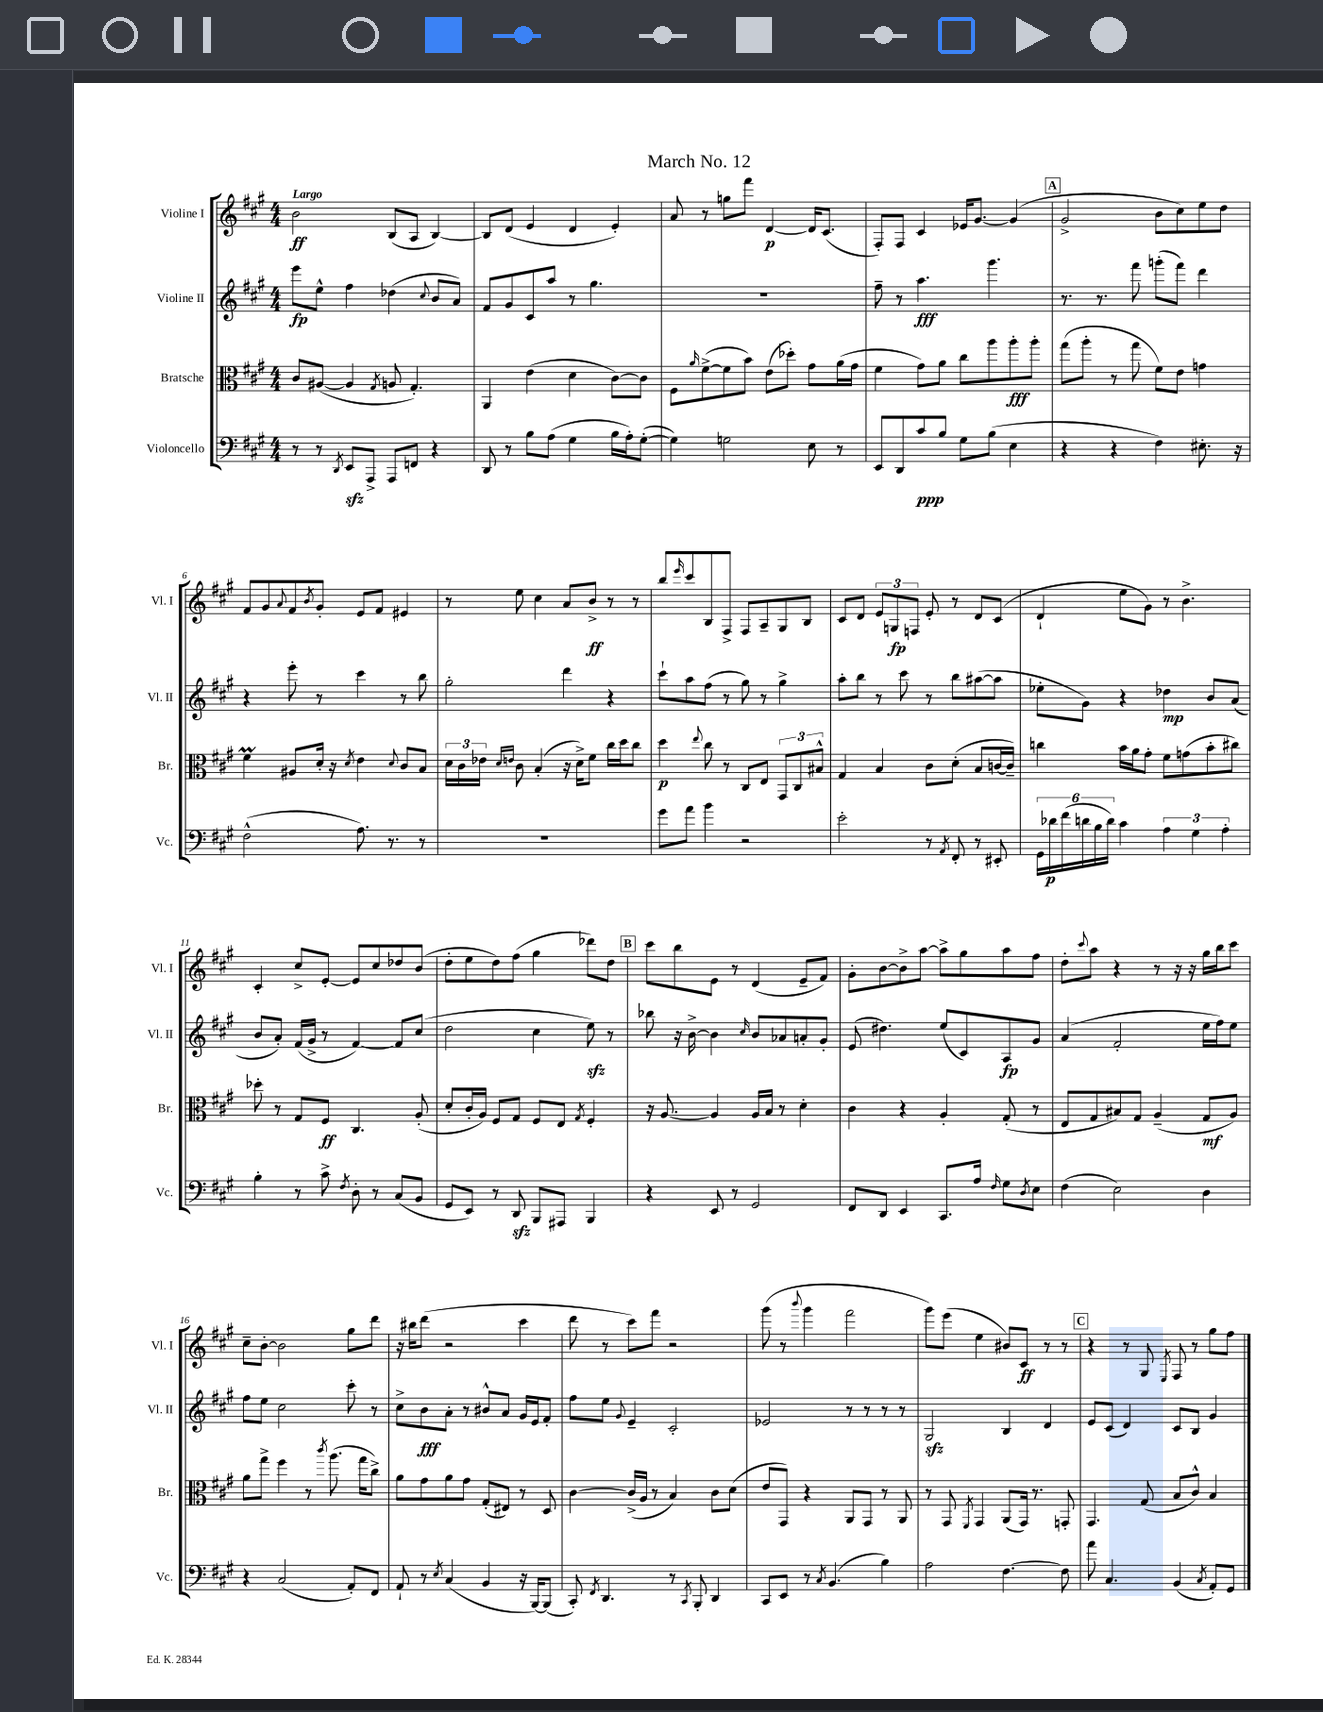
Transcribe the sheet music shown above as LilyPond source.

\header { title = "March No. 12" }
<<
\new StaffGroup <<
\new Staff = "s0" \with { instrumentName = "Violine I" shortInstrumentName = "Vl. I" } {
    \clef treble \key a \major \numericTimeSignature \time 4/4 \tempo "Largo"
    b'2\ff b8( a8 b4~) |
    b8 d'8( e'4 d'4 e'4-.) |
    a'8 r8 g''8 fis'''8 d'4~\p d'16 cis'8.( |
    fis8-.) fis8 cis'4 ees'16 gis'8.~ gis'4( |
    \mark \markup { \box "A" } gis'2-> b'8 cis''8) e''8 d''8 |
    fis'8 gis'8 \appoggiatura { a'8 } fis'8 \acciaccatura { b'8 } gis'8-. e'8 fis'8 eis'4 |
    r8 e''8 cis''4 a'8 b'8->\ff r8 r8 |
    b''8 \grace { e'''16 } cis'''8 b8 fis8-> fis8 a8-- gis8 b8 |
    cis'8 d'8 \tuplet 3/2 { e'8 g8\fp f8 } e'8-. r8 d'8 cis'8( |
    d'4-! e''8 gis'8) r8 b'4.-> |
    cis'4-. cis''8-> e'8~-. e'8 cis''8 des''8 b'8( |
    d''8-. e''8 d''8) fis''8( gis''4 des'''8) d''8 |
    \mark \markup { \box "B" } cis'''8 b''8 e'8 r8 d'4( e'8-- fis'8) |
    gis'8-. b'8~ b'8-> a''8~ a''8-> gis''8 a''8 fis''8 |
    d''8-. \appoggiatura { cis'''8 } a''8 r4 r8 r16 r16 gis''16 b''16 cis'''8 |
    cis''8-- b'8~-. b'2 gis''8 d'''8 |
    r16 bis''16 d'''8( r2 cis'''4 |
    d'''8 r8 cis'''8) fis'''8 r2 |
    gis'''8( r8 \appoggiatura { b'''8 } gis'''4 fis'''2 |
    gis'''8) e'''8( e''4 bis'8) cis'8\ff r8 r8 |
    \mark \markup { \box "C" } r4 r8 gis8 \acciaccatura { e8 } fis8 r8 gis''8 fis''8 \bar "|." |
}
\new Staff = "s1" \with { instrumentName = "Violine II" shortInstrumentName = "Vl. II" } {
    \clef treble \key a \major \numericTimeSignature \time 4/4
    e'''8\fp e''8-^ fis''4 des''4( \appoggiatura { cis''8 } b'8 a'8) |
    fis'8 gis'8 cis'8 a''8 r8 gis''4. |
    R1 |
    fis''8-- r8 a''4.\fff gis'''4. |
    \mark \markup { \box "A" } r8. r8. fis'''8 g'''8-.( fis'''8) d'''4 |
    r4 e'''8-. r8 cis'''4 r8 b''8 |
    gis''2-. d'''4 r4 |
    cis'''8-! a''8 fis''8( r8 gis''8) r8 gis''4-> |
    a''8-. b''8 r8 cis'''8 r8 b''8 ais''8~( ais''8 |
    ees''8-. gis'8) r4 des''4\mp b'8 a'8( |
    b'8 a'8-.) fis'16( gis'16-> r8 fis'4~) fis'8 cis''8( |
    d''2 cis''4 e''8\sfz) r8 |
    \mark \markup { \box "B" } bes''8 r16 b'16~-> b'4 \grace { cis''16 } b'8 aes'8 a'8-. gis'8-. |
    e'8( dis''4.) e''8( cis'8) a8\fp gis'8 |
    a'4( fis'2-. e''16 fis''16) e''8 |
    fis''8 e''8 cis''2 cis'''8-. r8 |
    cis''8-> b'8\fff a'8-. r8 bis'8-^ a'8 gis'16 e'16 fis'8-. |
    fis''8 e''8 \appoggiatura { gis'8 } e'4-- cis'2-. |
    ees'2 r8 r8 r8 r8 |
    gis2\sfz b4 d'4 |
    \mark \markup { \box "C" } e'8 cis'8( d'4) cis'8 b8 gis'4 \bar "|." |
}
\new Staff = "s2" \with { instrumentName = "Bratsche" shortInstrumentName = "Br." } {
    \clef alto \key a \major \numericTimeSignature \time 4/4
    cis'8 ais8~( ais4 \acciaccatura { gis8 } a8 gis4.-.) |
    a,4 e'4( d'4 cis'8~) cis'8 |
    fis8 \grace { a'16 } fis'8~->( fis'8 b'8) e'8( des''8-.) gis'8 a'16( gis'16 |
    fis'4 gis'8) a'8 cis''8 a''8 a''8-.\fff a''8-. |
    \mark \markup { \box "A" } gis''8( a''8-. r8 gis''8 fis'8) e'8 g'4 |
    fis'4\prall ais8 d'16-. r16 \acciaccatura { d'8 } e'4 \appoggiatura { d'8 } cis'8 b8 |
    \tuplet 3/2 { d'16 cis'16 ees'16 } \grace { d'16 e'16 } cis'8 b4-.( r16 d'16->) fis'8 cis''16 d''16 cis''8 |
    d''4\p \appoggiatura { e''8 } cis''8 r8 cis8 e8 \tuplet 3/2 { gis,8 cis8 bis8-^ } |
    gis4 b4 cis'8 d'8-.( b8 c'16~ c'16--) |
    c''4 b'16 a'16 gis'8-. fis'8 g'8( b'8-. cis''8) |
    des''8-. r8 gis8 fis8\ff cis4. a8-.( |
    d'8-. cis'16-. a16) fis8 gis8 fis8 e8 \acciaccatura { gis8 } fis4-. |
    \mark \markup { \box "B" } r16 a8.~ a4 a16 b16 r8 d'4-. |
    cis'4 r4 a4-. gis8-.( r8 |
    e8 gis8 bis8) gis8 a4--( gis8\mf a8) |
    a'8 gis''8-> fis''4 r8 \acciaccatura { cis'''8 } a''8.( gis''16 cis''8->) |
    a'8 gis'8 a'8 gis'8 gis8-.( eis8) r8 d8 |
    cis'4~ cis'16->( a16 r8 b4) cis'8 d'8( |
    e'8 gis,8) r4 a,8 gis,8 r8 a,8 |
    r8 gis,8 \acciaccatura { fis,8 } gis,4 a,8( gis,16) r8. g,8-. |
    \mark \markup { \box "C" } gis,4. gis8( b8 cis'8-^) b4 \bar "|." |
}
\new Staff = "s3" \with { instrumentName = "Violoncello" shortInstrumentName = "Vc." } {
    \clef bass \key a \major \numericTimeSignature \time 4/4
    r8 r8 \acciaccatura { d,8 } e,8\sfz a,,8-> a,,8 f,8 r4 |
    d,8 r8 b8 a8( gis4 b16 a16-.) gis8~-.( |
    gis4) g2 e8 r8 |
    e,8 d,8 cis'8\ppp b8 gis8 b8( e4 |
    \mark \markup { \box "A" } r4 r4 fis4) eis8.-. r16 |
    fis2-^( a8.) r8. r8 |
    R1 |
    gis'8 a'8 b'4 r2 |
    e'2-. r8 \acciaccatura { a,8 } fis,8-. r8 eis,8-. |
    \tuplet 6/4 { gis,16 des'16\p fis'16( d'16 b16 d'16) } cis'4 \tuplet 3/2 { a4 gis4 a4-. } |
    b4-. r8 cis'8-> \acciaccatura { fis8 } d8-. r8 cis8( b,8 |
    gis,8 e,8) r8 d,8\sfz b,,8 ais,,8 b,,4 |
    \mark \markup { \box "B" } r4 e,8 r8 gis,2 |
    fis,8 d,8 e,4 cis,8. a16 \grace { fis16 } gis8 \acciaccatura { d8 } e8 |
    fis4( e2) d4 |
    r4 cis2( a,8-.) fis,8 |
    a,8-! r8 \acciaccatura { e8 } cis4( b,4 r16 b,,16~) b,,8( |
    cis,8-.) \acciaccatura { fis,8 } d,4. r8 \acciaccatura { cis,8 } b,,8-. d,4 |
    cis,8 e,8 r8 \acciaccatura { cis8 } b,4.( b4) |
    a2 fis4.~ fis8 |
    \mark \markup { \box "C" } a'8 cis4. b,4( \acciaccatura { cis8 } a,8-.) gis,8 \bar "|." |
}
>>
>>
